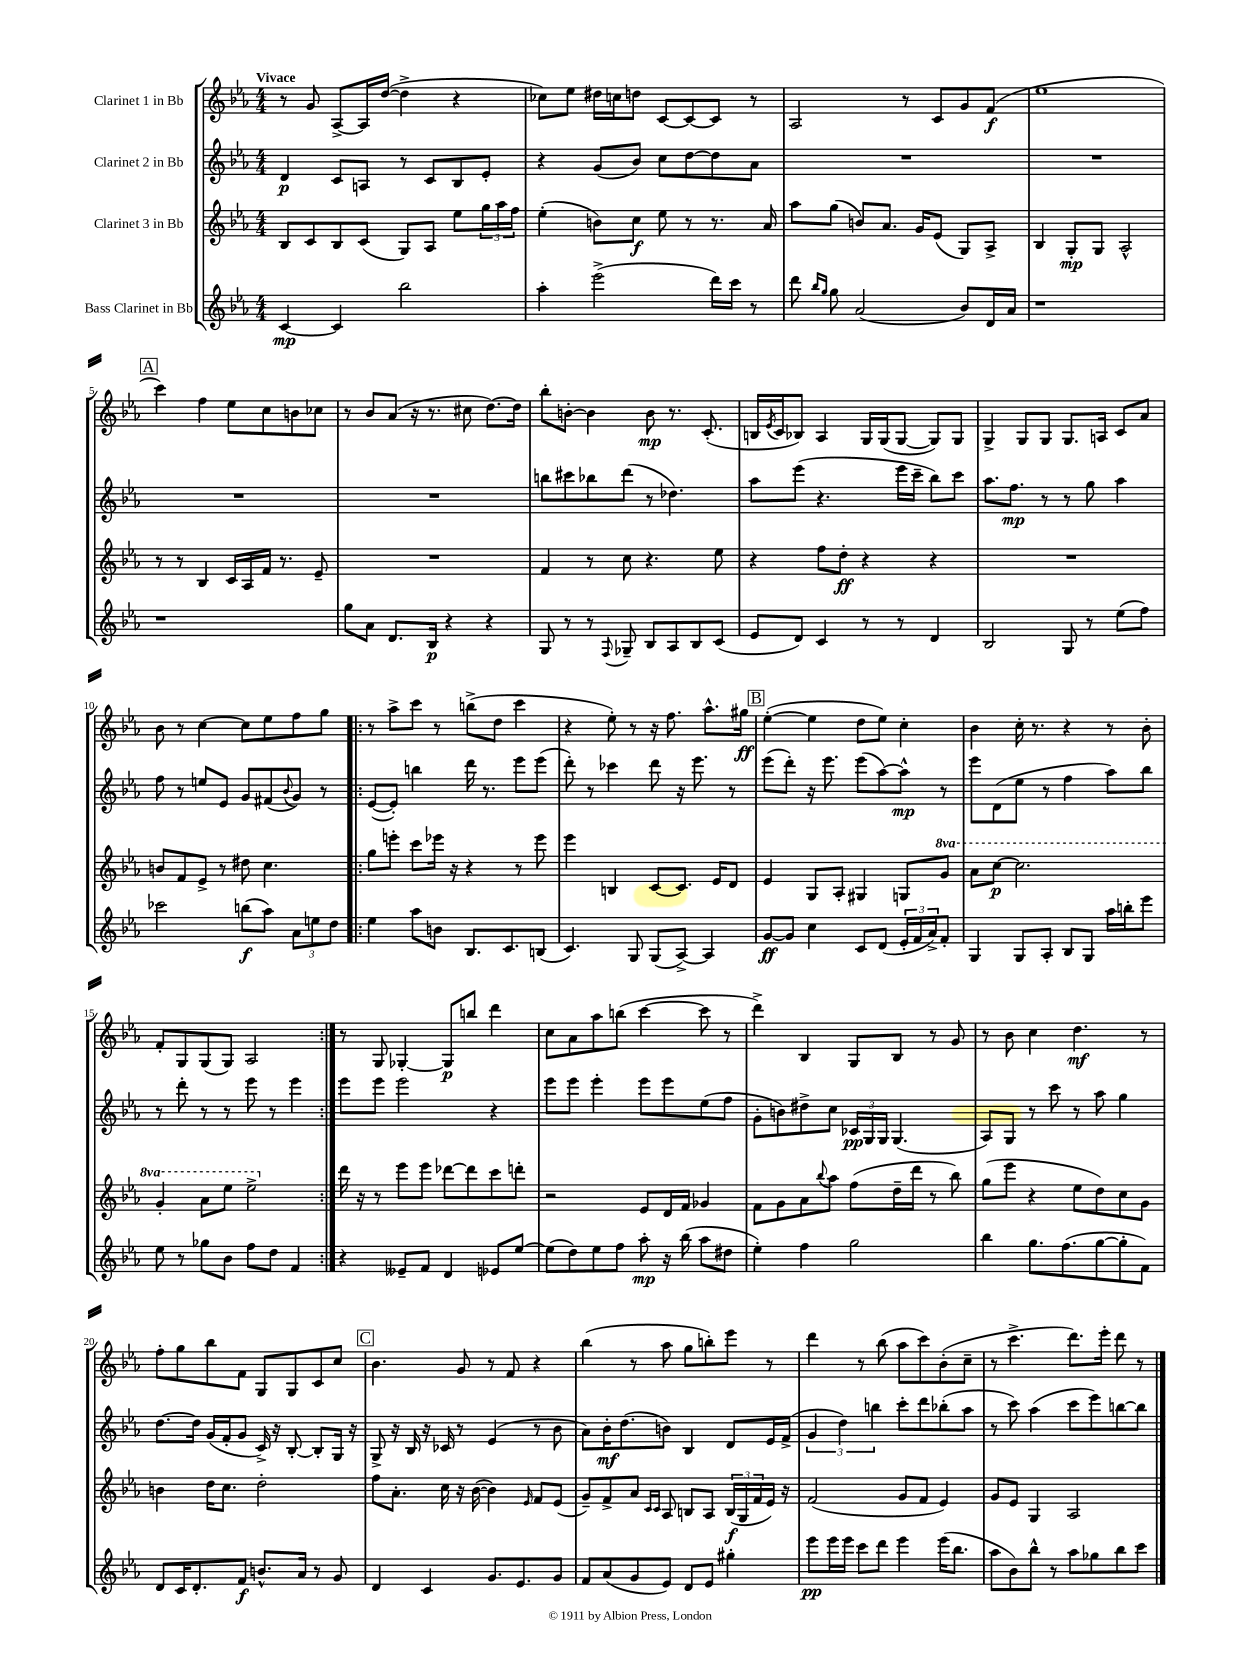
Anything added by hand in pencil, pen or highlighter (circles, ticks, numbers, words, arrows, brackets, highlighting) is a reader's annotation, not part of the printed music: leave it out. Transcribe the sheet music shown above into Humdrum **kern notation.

**kern	**kern	**kern	**kern
*staff4	*staff3	*staff2	*staff1
*clefG2	*clefG2	*clefG2	*clefG2
*k[b-e-a-]	*k[b-e-a-]	*k[b-e-a-]	*k[b-e-a-]
*M4/4	*M4/4	*M4/4	*M4/4
[4c	8B-	4d	8r
.	8c	.	8g
4c]	8B-	8c	[8A-^
.	(8c	8A	16A-]
.	.	.	([16dd
2bb-	8G)	8r	4dd^]
.	8A-	8c	.
.	8ee-	8B-	4r
.	24gg	8e-'	.
.	24aa-	.	.
.	24ff	.	.
=	=	=	=
4aa-'	(4ee-'	4r	8cc-)
.	.	.	8ee-
(2eee-^	8b)	(8g	16dd#
.	.	.	16cc
.	8cc	8b-)	8dd
.	8ee-	8cc	[8c
.	8r	[8dd	8c_
16ddd)	8.r	8dd]	8c]
16ccc	.	.	.
8r	.	8a-	8r
.	16a-	.	.
=	=	=	=
8ddd	8aa-	1r	2A-
16qqbb-	.	.	.
16qqgg	.	.	.
8gg	(8gg	.	.
(2a-	8b)	.	.
.	8.a-	.	.
.	.	.	8r
.	16g	.	.
.	(8e-	.	8c
8b-)	8G)	.	8g
16d	8A-^	.	(8f
16a-	.	.	.
=	=	=	=
1r	4B-	1r	1ee-
.	8G'	.	.
.	8G	.	.
.	2A-^^	.	.
=	=	=	=
1r	8r	1r	4ccc)
.	8r	.	.
.	4B-	.	4ff
.	16c	.	8ee-
.	16A-	.	.
.	16f	.	8cc
.	8.r	.	.
.	.	.	8b
.	8e-~	.	8cc-
=	=	=	=
8gg	1r	1r	8r
8a-	.	.	8b-
8.d	.	.	(8a-
.	.	.	16r
16B-	.	.	8.r
4r	.	.	.
.	.	.	8cc#
4r	.	.	[8.dd)
.	.	.	16dd]
=	=	=	=
8G	4f	8bb	8bb-'
8r	.	8ccc#	[8b'
8r	8r	8bb-	4b]
8qqF	.	.	.
8G-~	8cc	(8ddd	.
8B-	4.r	8r	8b
8A-	.	4.dd-)	8.r
8B-	.	.	.
.	.	.	(8.c'
(8c	8ee-	.	.
=	=	=	=
8e-	4r	8aa-	16B
.	.	.	8qe-
.	.	.	16c
8d)	.	(8eee-	8B-)
4c	8ff	4.r	4A-
.	8dd'	.	.
8r	4r	.	16G
.	.	.	(16G
8r	.	16eee-	[8G
.	.	16ccc~	.
4d	4r	8bb-)	8G])
.	.	8ccc	8G
=	=	=	=
2B-	1r	8.aa-	4G^
.	.	8.ff	.
.	.	.	8G
.	.	8r	8G
8G	.	8r	8.G
8r	.	8gg	.
.	.	.	16A
(8ee-	.	4aa-	8c
8ff)	.	.	8a-
=	=	=	=
2ccc-	8b	8ff	8b-
.	8f	8r	8r
.	8e-^	8ee	[4cc
.	8r	8e-	.
(8bb	8dd#	8g	8cc]
8aa-)	4.cc	(8f#	8ee-
.	.	8qqb-	.
12a-	.	8g)	8ff
12ee	.	.	.
.	.	8r	8gg
12dd	.	.	.
=!|:	=!|:	=!|:	=!|:
4ee-	8gg	([8e-	8r
.	8eee'	8e-'])	8aa-^
8aa-	8ccc	4bb	8ccc
8b	16eee-	.	8r
.	16r	.	.
8.B-	4r	16ddd	(8bb^
.	.	8.r	.
.	.	.	8dd
8.c	.	.	.
.	8r	8eee-	4ccc
(8B	8eee-	(8eee-	.
=	=	=	=
4.c)	4eee-	8ddd')	4r
.	.	8r	.
.	4B	4ccc-	8ee-')
8G	.	.	8r
(8G	[8c	8ddd	16r
.	.	.	8.ff
[8A-^)	8.c]	16r	.
.	.	8.eee-	.
4A-]	.	.	8.aa-^^
.	16e-	.	.
.	8d	8r	.
.	.	.	16gg#
=	=	=	=
[8g	4e-	(8eee-	([4ee-'
8g]	.	8ddd')	.
4cc	8G	16r	4ee-]
.	.	8.eee-	.
.	8A-'	.	.
8c	4G#	(8eee-	8dd
(8d	.	[8aa-)	8ee-)
24e-'	8G	8aa-^^]	4cc'
24f	.	.	.
24a-^)	.	.	.
8f'	8gg	8r	.
=	=	=	=
4G	8aa-	8eee-	4b-
.	[8ccc	(8d	.
8G	2.ccc]	8ee-	16cc'
.	.	.	8.r
8A-'	.	8r	.
8B-	.	4ff	4r
8G	.	.	.
16aa-	.	8aa-)	8r
16bb'	.	.	.
8eee-	.	8bb-	8b-'
=	=	=	=
8ee-	4gg'	8r	8f'
8r	.	8ddd'	8G
8gg-	8aa-	8r	(8G
8b-	8eee-	8r	8G)
8ff	2eee-^	8eee-	2A-
8dd	.	8r	.
4f	.	4eee-	.
=:|!	=:|!	=:|!	=:|!
4r	16ddd	8eee-	8r
.	16r	.	.
.	8r	8eee-	8G
8e--~	8eee-	2eee-	[4G-'
8f	8eee-	.	.
4d	[8ddd-	.	8G-]
.	8ddd-]	.	8bb
8e-	8ccc	4r	4ddd
[8ee-	8ddd'	.	.
=	=	=	=
(8ee-]	2r	8eee-	8cc
8dd)	.	8eee-	8a-
8ee-	.	4eee-'	8aa-
8ff	.	.	(8bb
8aa-'	8e-	8eee-	[4ccc
16r	16d	8eee-	.
(16bb-	16f	.	.
8aa-	4g-	(8ee-	8ccc]
8dd#	.	8ff	8r
=	=	=	=
4ee-')	8f	8g'	4ddd^)
.	8g	8b)	.
4ff	8a-	8dd#^	4B-
.	8qqbb-	.	.
.	8aa-	8cc	.
2gg	(8ff	24c-	8G
.	.	24G	.
.	.	24G	.
.	16dd~	(4.G	8B-
.	16ddd	.	.
.	8r	.	8r
.	8bb-)	.	8g
=	=	=	=
4bb-	(8gg	8A-)	8r
.	8eee-	8G	8b-
8.gg	4r	8r	4cc
.	.	8ccc	.
(8.ff	.	.	.
.	8ee-	8r	4.dd
[8gg	8dd)	8aa-	.
8gg']	8cc	4gg	.
8f)	8g	.	8r
=	=	=	=
8d	4b	[8.dd	8ff'
16c	.	.	8gg
8.d'	.	16dd]	.
.	16dd	(16g	8bb-
.	8.cc	16f'	.
8f	.	8g	8f
8.b^^	2dd'	16c^)	8G
.	.	16r	.
.	.	[8B-'	8G
16a-	.	.	.
8r	.	8B-']	8c
8g	.	16G	8cc
.	.	16r	.
=	=	=	=
4d	8ff	8G^	4.b-
.	8.a-'	16r	.
.	.	16B-	.
4c	.	16r	.
.	16cc	16c-	.
.	16r	8r	8g
.	([16b-	.	.
8.g	4b-])	(4e-	8r
.	.	.	8f
8.e-	.	.	.
.	16qqe-	.	.
.	8f	8r	4r
8g	(8e-	8b-	.
=	=	=	=
8f	8g~)	8a-)	(4bb-
(8a-	8f^	16b-'	.
.	.	(8.dd	.
8g	8a-	.	8r
.	16qqc	.	.
.	16qqc	.	.
8e-)	8A-	8b)	8aa-
8d	8B	4B-	8gg
8e-	8A-	.	8bb')
4gg#'	(24B	8d	8eee-
.	24G	.	.
.	24f	.	.
.	16e-)	16e-	8r
.	16r	(16f^	.
=	=	=	=
8eee-	(2f	6g	4ddd
16eee-	.	.	.
.	.	6dd)	.
16eee-	.	.	.
8ccc	.	.	8r
.	.	6bb	.
8ddd	.	.	(8bb-
4eee-	8g	8ccc'	8aa-
.	8f	8ddd	8ccc)
(16eee-	4e-)	(8bb-'	(8b-'
8.bb-	.	.	.
.	.	8aa-	8cc~
=	=	=	=
8aa-	8g	8r	8r
8b-)	8e-	8ccc)	4.ccc^
8bb-^^	4G	(4aa-	.
8r	.	.	.
8aa-	2A-	8ccc	8.ddd)
8gg-	.	8eee-)	.
.	.	.	16eee-'
8bb-	.	[8bb	8ddd
8ccc	.	8bb]	8r
==	==	==	==
*-	*-	*-	*-
